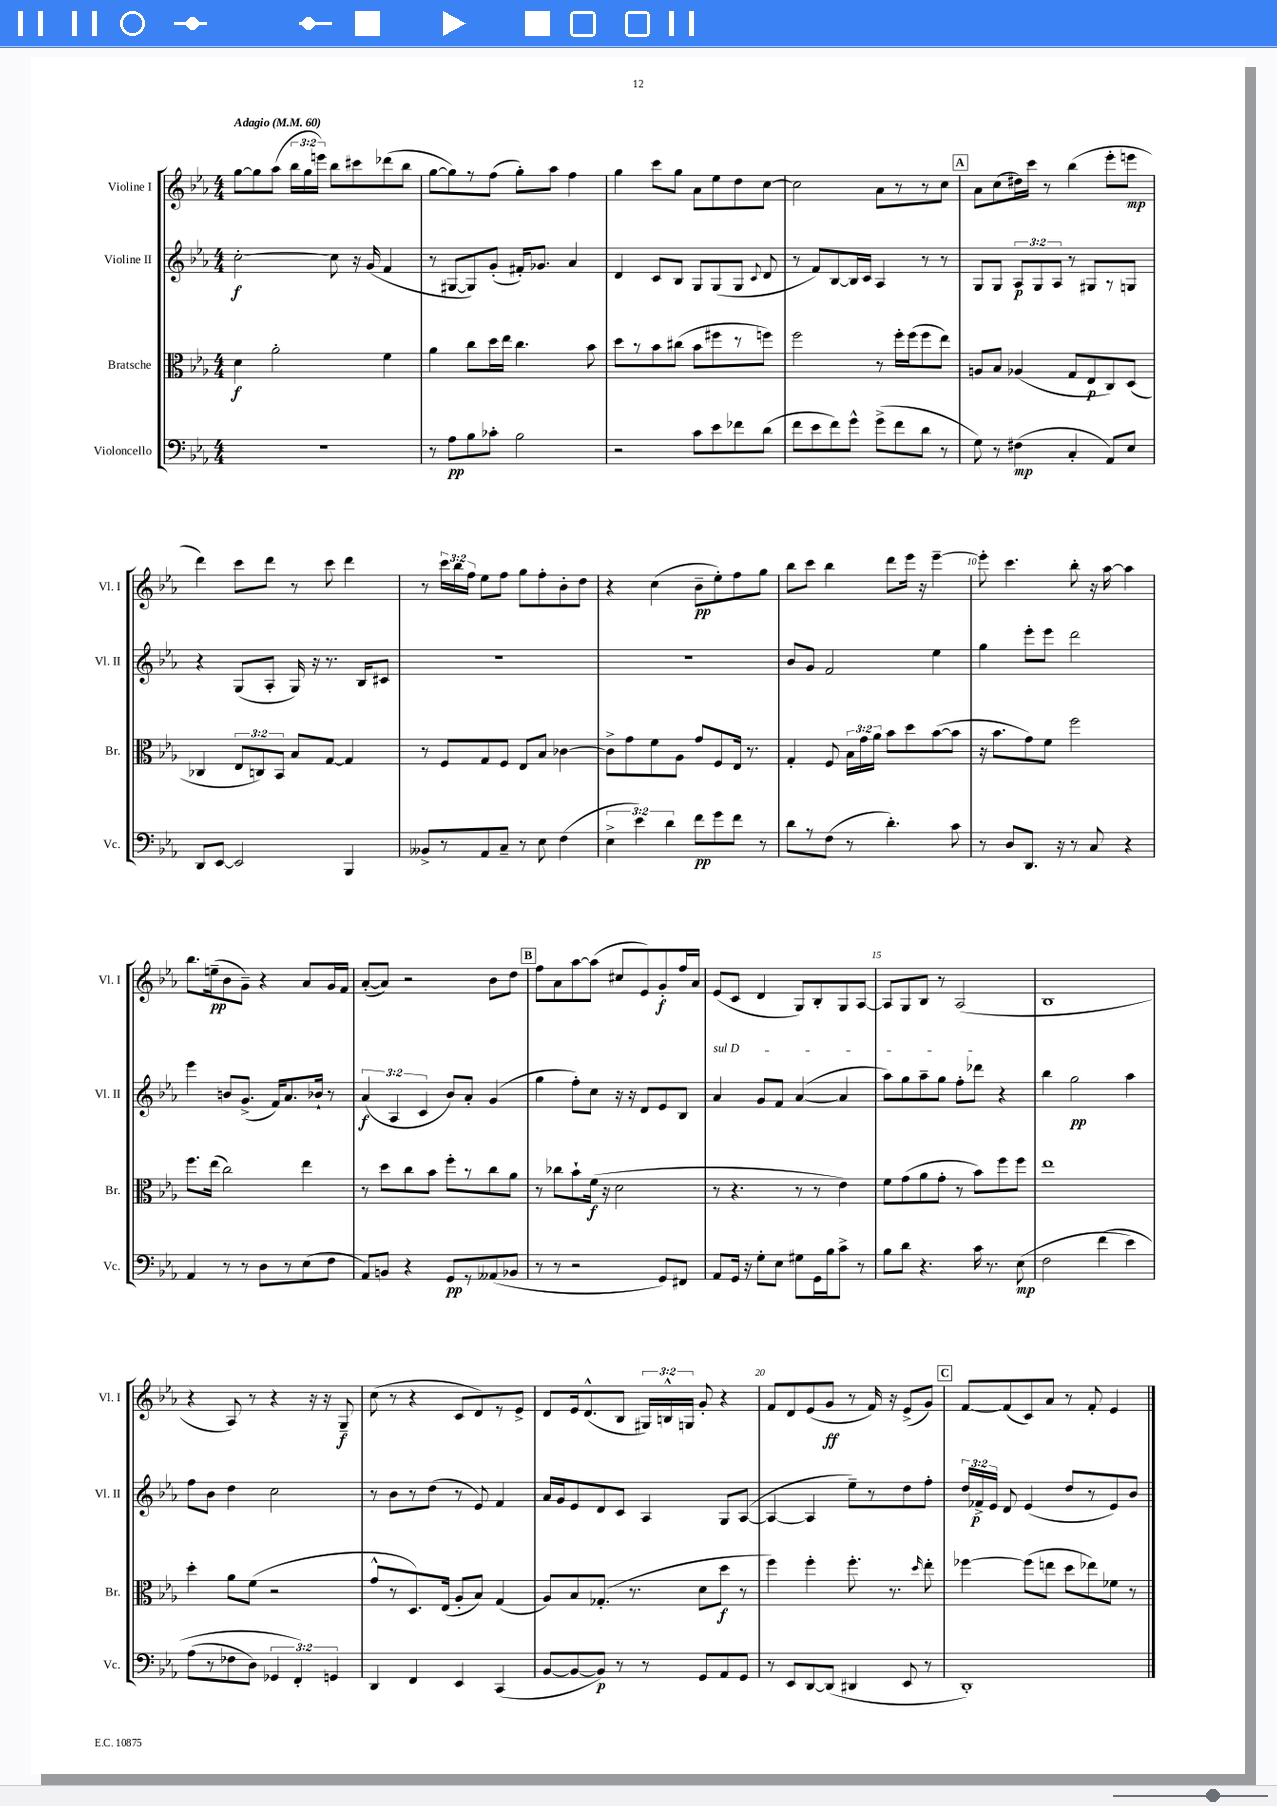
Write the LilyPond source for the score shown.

<<
\new StaffGroup <<
\new Staff = "s0" \with { instrumentName = "Violine I" shortInstrumentName = "Vl. I" } {
    \clef treble \key ees \major \numericTimeSignature \time 4/4 \override Staff.TupletNumber.text = #tuplet-number::calc-fraction-text \tempo "Adagio" 4 = 60
    \autoBeamOff g''8[~ g''8 aes''8]( \tuplet 3/2 { bes''16[ g''16 e'''16]) } bes''8[ cis'''8 des'''8( bes''8] |
    g''8[~ g''8) r8 f''8]( g''8[-.) aes''8] f''4 |
    g''4 c'''8[ g''8] aes'8[ ees''8 d''8 c''8]~ |
    c''2 aes'8[ r8 r8 c''8] |
    \mark \markup { \box "A" } aes'8[ c''8( dis''16) c'''16] r8 bes''4( ees'''8[-. e'''8]\mp |
    d'''4) c'''8[ d'''8] r8 c'''8 d'''4 |
    r8 \tuplet 3/2 { c'''16[ bes''16 f''16] } ees''8[ f''8] g''8[ f''8-. bes'8-. d''8] |
    r4 c''4( bes'8[--\pp ees''8-.) f''8 g''8] |
    bes''8[ c'''8] bes''4 d'''8[ ees'''16] r16 ees'''4~-- |
    ees'''8-. c'''4. bes''8-. r16 aes''16~ aes''4 |
    bes''8.[ e''16--\pp( bes'8 g'8]--) r4 aes'8[ g'16 f'16] |
    aes'8[~-.( aes'8]) r2 bes'8[ d''8] |
    \mark \markup { \box "B" } f''8[ aes'8 aes''8~ aes''8]( cis''8[ ees'8) g'8-.\f f''16 aes'16] |
    ees'8[( c'8] d'4 g8[) bes8-. g8 aes8]~ |
    aes8[ g8 bes8] r8 aes2( |
    bes1 |
    r4 aes8) r8 r4 r16 r16 g8--\f |
    c''8( r8 r4 c'8[ d'8) r8 ees'8]-> |
    d'8[ ees'16 d'8.-^( bes8] \tuplet 3/2 { gis16[) b16-^ g16] } g'8-. r4 |
    f'8[ d'8 ees'8( g'8]\ff r8 f'16) r16 ees'8[->( g'8]) |
    \mark \markup { \box "C" } f'8[~ f'8( c'8) aes'8] r8 f'8-. ees'4 \bar "|." |
}
\new Staff = "s1" \with { instrumentName = "Violine II" shortInstrumentName = "Vl. II" } {
    \clef treble \key ees \major \numericTimeSignature \time 4/4 \override Staff.TupletNumber.text = #tuplet-number::calc-fraction-text
    \autoBeamOff c''2~-.\f c''8 r16 g'16( f'4 |
    r8 gis8[~ gis8) g'8]-.( fis'16[-.) ges'8.] aes'4 |
    d'4 c'8[ bes8] g8[ g8( g8] \appoggiatura { c'8 } d'8 |
    r8 f'8[) bes8~ bes16 c'16] aes4 r8 r8 |
    \mark \markup { \box "A" } g8[ g8] \tuplet 3/2 { aes8[\p g8 aes8] } r8 gis8[ r8 g8] |
    r4 g8[( aes8]-. g16) r16 r8. bes16[ cis'8] |
    R1 |
    R1 |
    bes'8[ g'8] f'2 ees''4 |
    g''4 ees'''8[-. ees'''8] d'''2 |
    ees'''4 b'8[ g'8.]->( f'16[) aes'8. bes'16]-! r8 |
    \tuplet 3/2 { aes'4\f( aes4 c'4 } bes'8[) aes'8]-. g'4( |
    \mark \markup { \box "B" } g''4 f''8[-.) c''8] r16 r16 d'8[ ees'8 bes8] |
    \once \override TextSpanner.bound-details.left.text = \markup { \italic "sul D" } aes'4\startTextSpan g'8[ f'8] aes'4~( aes'4 |
    aes''8[) g''8 aes''8-- g''8] f''8[-. des'''8]\stopTextSpan r4 |
    bes''4 g''2\pp aes''4 |
    f''8[ bes'8] d''4 c''2 |
    r8 bes'8[ r8 d''8]( r8 ees'8) f'4 |
    aes'16[ g'16 ees'8 d'8 c'8] aes4 g8[ aes8]~( |
    aes4~ aes4 ees''8[--) r8 d''8 f''8]-. |
    \mark \markup { \box "C" } \tuplet 3/2 { d''16[ fes'16->\p ees'16] } d'8 ees'4( d''8[ r8 ees'8) bes'8] \bar "|." |
}
\new Staff = "s2" \with { instrumentName = "Bratsche" shortInstrumentName = "Br." } {
    \clef alto \key ees \major \numericTimeSignature \time 4/4 \override Staff.TupletNumber.text = #tuplet-number::calc-fraction-text
    \autoBeamOff d'4\f aes'2-. f'4 |
    aes'4 c''8[ d''16 ees''16] c''4. bes'8 |
    d''8[ r8 bes'8 cis''8]( bes'8[ fis''8 r8 f''8]) |
    f''2 r8 f''16[-. f''16( f''8 ees''8]) |
    \mark \markup { \box "A" } a8[ bes8] aes4( g8[ ees8\p c8) d8]( |
    ces4 \tuplet 3/2 { ees8[ c8) bes,8] } bes8[ g8]~ g4 |
    r8 f8[ g8 f8] ees8[ bes8] ces'4~ |
    ces'8[-> g'8 f'8 aes8] g'8[ f8 ees16] r8. |
    g4-. f8 \tuplet 3/2 { bes16[ g'16 aes'16] } bes'8[ d''8 bes'8~( bes'8] |
    r16 bes'8.[ g'8) f'8] f''2 |
    f''8.[ ees''16]( c''2) ees''4 |
    r8 d''8[ c''8 bes'8] f''8[-. r8 c''8 aes'8] |
    \mark \markup { \box "B" } r8 ces''8[ bes'8-! f'16]\f( r16 d'2 |
    r8 r4. r8 r8 ees'4) |
    f'8[ g'8( aes'8 g'8]-. r8 bes'8[) f''8 f''8] |
    ees''1 |
    d''4-. aes'8[ f'8]( r2 |
    g'8[-^ r8 d8.) ees16]( aes8[-. bes8]) g4( |
    aes8[) bes8 ges8.]-.( r8. d'8[ d''8]\f r8 |
    f''4) f''4-. f''8.-. r8. \grace { d''16 } ees''8-. |
    \mark \markup { \box "C" } fes''4~ fes''8[( e''8] d''8[ ees''8) fes'8] r8 \bar "|." |
}
\new Staff = "s3" \with { instrumentName = "Violoncello" shortInstrumentName = "Vc." } {
    \clef bass \key ees \major \numericTimeSignature \time 4/4 \override Staff.TupletNumber.text = #tuplet-number::calc-fraction-text
    \autoBeamOff R1 |
    r8 aes8[\pp bes8 ces'8]-. bes2 |
    r2 c'8[ ees'8 fes'8 d'8]( |
    f'8[ ees'8 f'8) g'8]-^ g'8[->( f'8 d'8] r8 |
    \mark \markup { \box "A" } g8) r8 fis4\mp( c4-. aes,8[) ees8] |
    d,8[ ees,8]~ ees,2 bes,,4 |
    beses,8[-> r8 aes,8 c8]-- r8 ees8 f4( |
    \tuplet 3/2 { ees4-> ees'4) d'4 } f'8[\pp g'8 f'8] r8 |
    d'8[ r8 f8]( r8 d'4.-.) c'8 |
    r8 d8[ d,8.] r16 r8 c8 r4 |
    aes,4 r8 r8 d8[ r8 ees8( f8] |
    aes,8[) b,8] r4 g,8[\pp r8 aeses,8( bes,8] |
    \mark \markup { \box "B" } r8 r8 r2 g,8[) fis,8] |
    aes,8[ g,16] r16 g8[-. ees8] gis8[ g,16 bes16 c'8]-> r8 |
    bes8[ d'8] r4. c'16 r8. ees8\mp( |
    f2 f'4\( ees'4) |
    aes8[( r8 fes8 d8]) \tuplet 3/2 { ges,4 f,4-.\) g,4 } |
    d,4 f,4 ees,4 c,4( |
    bes,8[~ bes,8~ bes,8]\p) r8 r8 g,8[ aes,8 g,8] |
    r8 ees,8[ d,8~ d,8]( dis,4 ees,8 r8 |
    \mark \markup { \box "C" } d,1-.) \bar "|." |
}
>>
>>
\layout { \context { \Score \override BarNumber.break-visibility = ##(#f #t #t) barNumberVisibility = #(every-nth-bar-number-visible 5) } }
